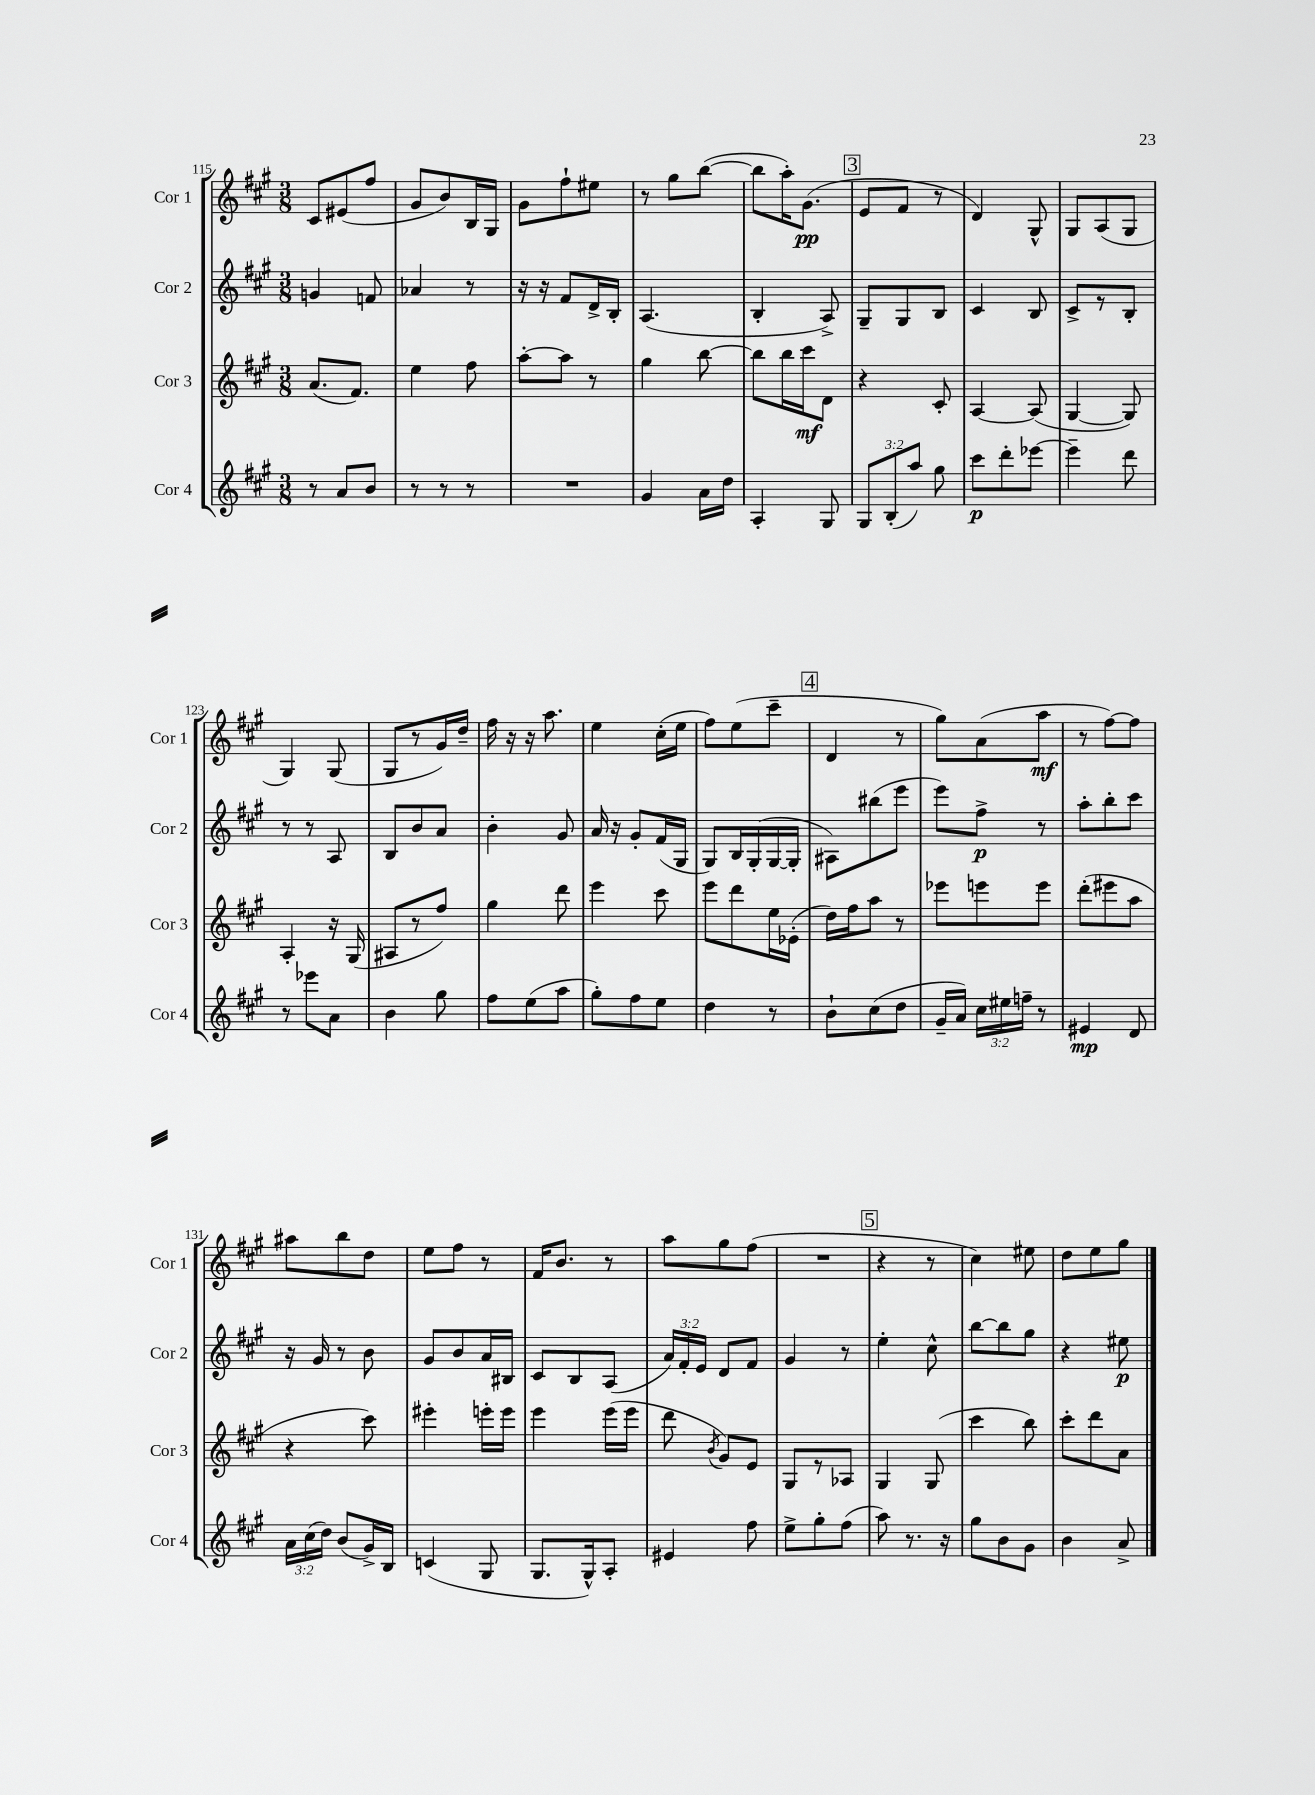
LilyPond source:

<<
\new StaffGroup <<
\new Staff = "s0" \with { instrumentName = "Cor 1" shortInstrumentName = "Cor 1" } {
    \clef treble \key a \major \numericTimeSignature \time 3/8
    \autoBeamOff cis'8[ eis'8( fis''8] |
    gis'8[ b'8) b16 gis16] |
    gis'8[ fis''8-! eis''8] |
    r8 gis''8[ b''8]~( |
    b''8[ a''16-.) gis'8.]\pp( |
    \mark \markup { \box "3" } e'8[ fis'8] r8 |
    d'4) gis8-^ |
    gis8[ a8( gis8] |
    gis4) gis8( |
    gis8[ r8 gis'16) d''16]-- |
    fis''16 r16 r16 a''8. |
    e''4 cis''16[-.( e''16] |
    fis''8[) e''8( cis'''8]-- |
    \mark \markup { \box "4" } d'4 r8 |
    gis''8[) a'8( a''8]\mf |
    r8 fis''8[~) fis''8] |
    ais''8[ b''8 d''8] |
    e''8[ fis''8] r8 |
    fis'16[ b'8.] r8 |
    a''8[ gis''8 fis''8]( |
    R4. |
    \mark \markup { \box "5" } r4 r8 |
    cis''4) eis''8 |
    d''8[ e''8 gis''8] \bar "|." |
}
\new Staff = "s1" \with { instrumentName = "Cor 2" shortInstrumentName = "Cor 2" } {
    \clef treble \key a \major \numericTimeSignature \time 3/8 \override Staff.TupletNumber.text = #tuplet-number::calc-fraction-text
    \autoBeamOff g'4 f'8 |
    aes'4 r8 |
    r16 r16 fis'8[ d'16-> b16]-. |
    a4.( |
    b4-. a8->) |
    \mark \markup { \box "3" } gis8[-- gis8 b8] |
    cis'4 b8 |
    cis'8[-> r8 b8]-. |
    r8 r8 a8 |
    b8[ b'8 a'8] |
    b'4-. gis'8 |
    a'16 r16 gis'8[-. fis'16( gis16] |
    gis8[) b16 gis16-.( gis16~ gis16]-. |
    \mark \markup { \box "4" } ais8[) bis''8( e'''8] |
    e'''8[) fis''8]->\p r8 |
    a''8[-. b''8-. cis'''8] |
    r16 gis'16 r8 b'8 |
    gis'8[ b'8 a'16 bis16] |
    cis'8[ b8 a8]( |
    \tuplet 3/2 { a'16[) fis'16-. e'16] } d'8[ fis'8] |
    gis'4 r8 |
    \mark \markup { \box "5" } e''4-. cis''8-^ |
    b''8[~ b''8 gis''8] |
    r4 eis''8\p \bar "|." |
}
\new Staff = "s2" \with { instrumentName = "Cor 3" shortInstrumentName = "Cor 3" } {
    \clef treble \key a \major \numericTimeSignature \time 3/8
    \autoBeamOff a'8.[( fis'8.]) |
    e''4 fis''8 |
    a''8[~-. a''8] r8 |
    gis''4 b''8~ |
    b''8[ b''16 cis'''16\mf d'8] |
    \mark \markup { \box "3" } r4 cis'8-. |
    a4~ a8( |
    gis4~ gis8) |
    a4-. r16 gis16( |
    ais8[ r8 fis''8]) |
    gis''4 d'''8 |
    e'''4 cis'''8 |
    e'''8[ d'''8 e''16 ees'16]-.( |
    \mark \markup { \box "4" } d''16[) fis''16 a''8] r8 |
    ees'''8[ e'''8 e'''8] |
    d'''8[-.( eis'''8 a''8] |
    r4 cis'''8) |
    eis'''4-. e'''16[-. e'''16] |
    e'''4 e'''16[( e'''16] |
    d'''8 \acciaccatura { b'8 } gis'8[) e'8] |
    gis8[ r8 aes8] |
    \mark \markup { \box "5" } gis4 gis8( |
    cis'''4 b''8) |
    cis'''8[-. d'''8 a'8] \bar "|." |
}
\new Staff = "s3" \with { instrumentName = "Cor 4" shortInstrumentName = "Cor 4" } {
    \clef treble \key a \major \numericTimeSignature \time 3/8 \override Staff.TupletNumber.text = #tuplet-number::calc-fraction-text
    \autoBeamOff r8 a'8[ b'8] |
    r8 r8 r8 |
    R4. |
    gis'4 a'16[ d''16] |
    a4-. gis8 |
    \mark \markup { \box "3" } \tuplet 3/2 { gis8[ b8-.( a''8]) } gis''8 |
    cis'''8[\p d'''8-. ees'''8]~ |
    ees'''4-- d'''8 |
    r8 ees'''8[ a'8] |
    b'4 gis''8 |
    fis''8[ e''8( a''8] |
    gis''8[-.) fis''8 e''8] |
    d''4 r8 |
    \mark \markup { \box "4" } b'8[-! cis''8( d''8] |
    gis'16[-- a'16]) \tuplet 3/2 { cis''16[ eis''16 f''16]-- } r8 |
    eis'4\mp d'8 |
    \tuplet 3/2 { a'16[ cis''16( d''16]) } b'8[( gis'16->) b16] |
    c'4( gis8 |
    gis8.[ gis16-^) a8]-. |
    eis'4 fis''8 |
    e''8[-> gis''8-. fis''8]( |
    \mark \markup { \box "5" } a''8) r8. r16 |
    gis''8[ b'8 gis'8] |
    b'4 a'8-> \bar "|." |
}
>>
>>
\layout { \context { \Score currentBarNumber = #115 } }
